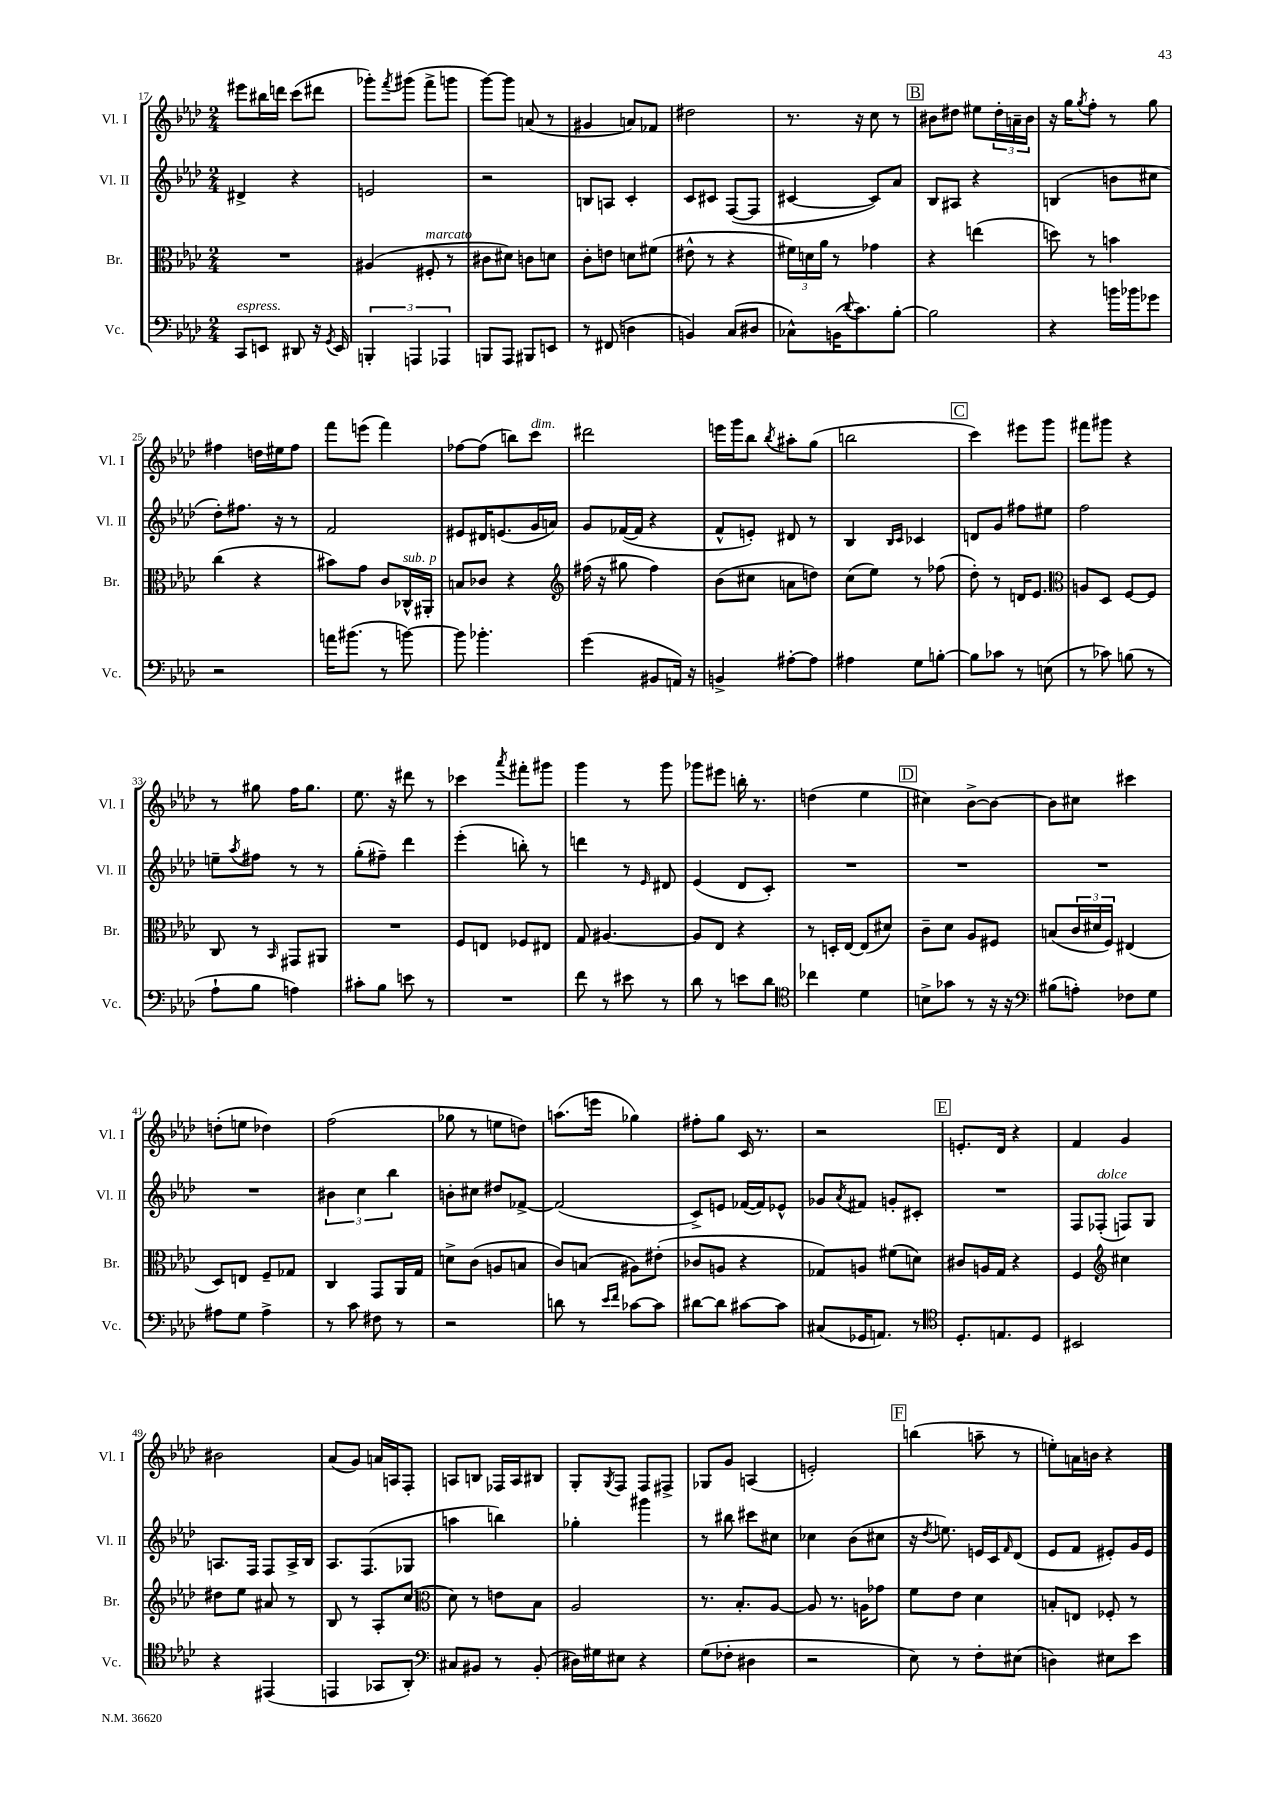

**kern	**kern	**kern	**kern
*part4	*part3	*part2	*part1
*staff4	*staff3	*staff2	*staff1
*I"Vc.	*I"Br.	*I"Vl. II	*I"Vl. I
*I'Vc.	*I'Br.	*I'Vl. II	*I'Vl. I
*clefF4	*clefC3	*clefG2	*clefG2
*k[b-e-a-d-]	*k[b-e-a-d-]	*k[b-e-a-d-]	*k[b-e-a-d-]
*M2/4	*M2/4	*M2/4	*M2/4
=17	=17	=17	=17
!LO:TX:a:i:t=espress.	!	!	!
8CC/L	2r	4d#X^/	8eee#X\L
8EEn/J	.	.	16bb#X\L
.	.	.	16dddn\JJ
8DD#X/	.	4r	(8ccc\L
16r	.	.	8ddd#X\J
8qGG/	.	.	.
16EE/	.	.	.
=18	=18	=18	=18
6BBBn'/	(4A#X/	2en/	8ggg-X'\L)
.	.	.	8qfff/
.	.	.	(8ggg#X\J
6AAAn/	.	.	.
!	!LO:TX:a:i:t=marcato	!	!
.	8F#X'/	.	8fff^\L
6AAA-X/	.	.	.
.	8r	.	8gggn\J
=19	=19	=19	=19
8BBBn/L	8c#X\L	2r	[8ggg\L)
8AAA-/J	8d#X\J)	.	8ggg\J]
8BBB#X/L	8cn\L	.	(8an/
8EEn/J	8dn\J	.	8r
=20	=20	=20	=20
8r	8c'\L	8Bn/L	4g#X/
(8FF#X/	8en\J	8An/J	.
4Dn\	8dn\L	4c'/	8an/L)
.	(8f#X\J	.	8f-X/J
=21	=21	=21	=21
4BBn/)	8e#X^^\	8c/L	2dd#X\
.	8r	8c#X/J	.
(8C/L	4r	([8F/L	.
8D#X/J	.	8F/J]	.
=22	=22	=22	=22
8C-X^^\L)	24f#X\LL)	[4c#X/	8.r
.	24dn\	.	.
.	24a-\JJ	.	.
(16BBn\K	8r	.	.
8qqd-/	.	.	.
8.c\)	.	.	16r
.	4g-X\	8c#/L])	8cc\
[8B-'\J	.	8a-/J	8r
!!LO:REH:place=s1:t=B
=23	=23	=23	=23
2B-\]	4r	8B-/L	8b#X\L
.	.	8A#X/J	8dd#X\J
.	(4een\	4r	8ee#X\L
.	.	.	24dd#'\L
.	.	.	24an~\
.	.	.	24b#\JJ
=24	=24	=24	=24
4r	8ddn\)	(4Bn/	16r
.	.	.	16gg\KL
.	.	.	8qgg/
.	8r	.	8ff'\J
16bn\LL	4bn\	8bn\L	8r
16b-X\J	.	.	.
8g-X\J	.	8cc#X\J	8gg\
!!LO:LB:g=z
=25	=25	=25	=25
2r	(4cc\	8dd-'\L)	4ff#X\
.	.	8.ff#X\J	.
.	4r	.	16ddn\LL
.	.	16r	16ee#X\J
.	.	8r	8ff#\J
=26	=26	=26	=26
16an\KL	8b#X\L)	2f/	8fff\L
(8.b#X\J	.	.	.
.	8g\J	.	(8eeen\J
8r	8c/L	.	4fff\)
!	!LO:TX:a:i:t=sub. p	!	!
[8bn\)	16C-X^^/L	.	.
.	16AA#X'/JJ	.	.
=27	=27	=27	=27
8b\]	8Bn/L	8e#X/L	[8ff-X\L
4.b-X'\	8c-X/J	16d#X/K	(8ff-\J]
.	.	(8.en/	.
.	4r	.	8bbn\L)
!	!	!	!LO:TX:a:i:t=dim.
.	.	16g/L	8ccc\J
.	.	16an/JJ)	.
=28	=28	=28	=28
*	*clefG2	*	*
(4g\	(16ff#X\	8g/L	2ddd#X\
.	16r	.	.
.	8gg#X\	([16f-X/L	.
.	.	16f-/JJ]	.
8BB#X/L	4ff#\)	4r	.
16AAn/Jk)	.	.	.
16r	.	.	.
=29	=29	=29	=29
4BBn^/	(8b-\L	8f^^/L	16eeen\LL
.	.	.	16ggg\J
.	8cc#X\J	8en'/J)	8bb-\J
.	.	.	8qbb-/
[8A#X'\L	8an\L	8d#X/	8aa#X'\L
8A#\J]	8ddn\J)	8r	(8gg\J
=30	=30	=30	=30
4A#X\	(8cc\L	4B-/	2bbn\
.	8ee-\J)	.	.
.	.	16qqB-/LL	.
.	.	16qqc/JJ	.
8G\L	8r	4c-X/	.
[8Bn'\J	(8ff-X\	.	.
!!LO:REH:place=s1:t=C
=31	=31	=31	=31
8B\L]	8dd-'\)	8dn/L	4ccc\)
8c-X\J	8r	8g/J	.
8r	16dn/KL	8ff#X\L	8eee#X\L
.	8.e-/J	.	.
(8En\	.	8ee#X\J	8ggg\J
=32	=32	=32	=32
*	*clefC3	*	*
8r	8An/L	2ff\	8fff#X\L
8c-X\)	8D-/J	.	8ggg#X\J
(8Bn\	[8F/L	.	4r
8r	8F/J]	.	.
!!LO:LB:g=z
=33	=33	=33	=33
8A-`\L	8C/	8een~\L	8r
.	.	8qaa-/	.
8B-\J	8r	8ff#X\J	8gg#X\
.	16qqBB-/	.	.
4An\)	8GG#X/L	8r	16ff\KL
.	.	.	8.gg#\J
.	8AA#X/J	8r	.
=34	=34	=34	=34
8c#X'\L	2r	(8gg'\L	8.ee-\
8B-\J	.	8ff#X~\J)	.
.	.	.	16r
8en\	.	4ddd-\	8ddd#X\
8r	.	.	8r
=35	=35	=35	=35
2r	8F/L	(4eee-'\	4ccc-X\
.	8En/J	.	.
.	.	.	8qaaa-/
.	8F-X/L	8bbn'\)	8fff#X'\L
.	8E#X/J	8r	8ggg#X\J
=36	=36	=36	=36
8f\	8G/	4dddn\	4ggg\
8r	[4.A#X/	.	.
8e#X\	.	8r	8r
.	.	16qqe-/	.
8r	.	8d#X/	8ggg\
=37	=37	=37	=37
8d-\	8A#/L]	(4e-/	8ggg-X\L
8r	8E-/J	.	8eee#X\J
8en\L	4r	8d-/L	16bbn'\
.	.	.	8.r
8d-\J	.	8c'/J)	.
=38	=38	=38	=38
*clefC4	*	*	*
4cc-X\	8r	2r	(4ddn\
.	16Dn'/LL	.	.
.	[16E-/JJ	.	.
4d-\	(8E-/L]	.	4ee-\
.	8d#X/J)	.	.
!!LO:REH:place=s1:t=D
=39	=39	=39	=39
8Bn^\L	8c~\L	2r	4cc#X\)
8g-X\J	8d-\J	.	.
8r	8A-/L	.	[8b-^\L
16r	8F#X/J	.	8b-\J_
16r	.	.	.
=40	=40	=40	=40
*clefF4	*	*	*
(8B#X\L	(8Bn/L	2r	8b-\L]
8An'\J)	24c/L	.	8cc#X\J
.	24d#X/	.	.
.	24F/JJ)	.	.
8F-X\L	(4E#X/	.	4ccc#X\
8G\J	.	.	.
!!LO:LB:g=z
=41	=41	=41	=41
8A#X\L	8D-/L)	2r	(8ddn'\L
8G\J	8En/J	.	8een\J
4A#^\	8F~/L	.	4dd-X\)
.	8G-X/J	.	.
=42	=42	=42	=42
8r	4C/	6b#X\	(2ff\
8c\	.	.	.
.	.	6cc\	.
8F#X\	8GG/L	.	.
.	.	6bb-\	.
8r	16AA-/L	.	.
.	16G/JJ	.	.
=43	=43	=43	=43
2r	8dn^\L	8bn'\L	8gg-X\
.	(8c\J	8cc#X\J	8r
.	8An/L	8dd#X/L	8een\L
.	8Bn/J	[8f-X^/J	8ddn\J)
=44	=44	=44	=44
8dn\	8c/L)	(2f-/]	(8.aan\L
8r	(8Bn/J	.	.
.	.	.	16eeen\Jk
16qqe-/LL	.	.	.
16qqf/JJ	.	.	.
[8c-X\L	8A#X\L)	.	4gg-X\)
8c-\J]	(8e#X'\J	.	.
=45	=45	=45	=45
[8d#X\L	8c-X/L	8c^/L)	8ff#X'\L
8d#\J]	8An/J	8en/J	8gg\J
[8c#X\L	4r	([16f-X/LL	16c/
.	.	16f-/J])	8.r
8c#\J]	.	8e-X^^/J	.
=46	=46	=46	=46
(8C#X/L	8G-X/L)	8g-X/L	2r
.	.	8qa-/	.
16GG-X/K	8An/J	8f#X/J	.
8.AAn/J)	.	.	.
.	(8f#X\L	8gn'/L	.
8r	8dn\J)	8c#X'/J	.
!!LO:REH:place=s1:t=E
=47	=47	=47	=47
*clefC4	*	*	*
8.D-'/L	8c#X/L	2r	8.en'/L
.	16An/L	.	.
8.En/	16G/JJ	.	16d-/Jk
.	4r	.	4r
8D-/J	.	.	.
=48	=48	=48	=48
2BB#X/	4F/	8F/L	4f/
!	!	!LO:TX:a:i:t=dolce	!
.	.	(8F-X'/J	.
*	*clefG2	*	*
.	4cc#X\	8Fn/L)	4g/
.	.	8G/J	.
!!LO:LB:g=z
=49	=49	=49	=49
4r	8dd#X\L	8.An/L	2b#X\
.	8ee-\J	.	.
.	.	16F/Jk	.
(4EE#X/	8a#X/	8F/L	.
.	8r	16A^/L	.
.	.	16B-/JJ	.
=50	=50	=50	=50
4EEn/	8B-/	8.A-/L	(8a-/L
.	8r	.	8g/J)
.	.	(8.F/	.
8GG-X/L	8A-'/L	.	16an/LL
.	.	.	16An/J
8AA-'/J)	(8cc/J	8G-X/J	8F'/J
=51	=51	=51	=51
*clefF4	*clefC3	*	*
8C#X/L	8d-\)	4aan\	8An/L
8BB#X/J	8r	.	8Bn/J
8r	8en\L	4bbn\)	16F-X/LL
.	.	.	16A/J
(8BB#'/	8B-\J	.	8B#X/J
=52	=52	=52	=52
16D#X\LL)	2A-/	4gg-X'\	8G'/L
16G#X\J	.	.	.
.	.	.	8qG/
8E#X\J	.	.	8F/J
4r	.	4ggg#X\	8F/L
.	.	.	8F#X^/J
=53	=53	=53	=53
(8G\L	8.r	8r	8G-X/L
8F-X'\J	.	8bb#X\	8g/J
.	8.B-'/L	.	.
4D#X\	.	8ccc#X\L	(4An/
.	[8A-/J	8cc#X\J	.
=54	=54	=54	=54
2r	8A-/]	4cc-X\	2en'/)
.	8.r	.	.
.	.	(8b-\L	.
.	16An\KL	.	.
.	8g-X\J	8cc#X\J	.
!!LO:REH:place=s1:t=F
=55	=55	=55	=55
8E-\)	8f\L	16r	(4bbn\
.	.	8qdd-/	.
.	.	8.een\)	.
8r	8e-\J	.	.
8F'\L	4d-\	16en/LL	8aan~\
.	.	16c/J	.
.	.	16qqf/	.
(8E#X\J	.	(8d-/J	8r
=56	=56	=56	=56
4Dn\)	8Bn'/L	8e-/L	8een'\L)
.	8En/J	8f/J	16an\L
.	.	.	16bn\JJ
8E#X\L	8F-X'/	8e#X'/L)	4r
8e-\J	8r	16g/L	.
.	.	16e#/JJ	.
==	==	==	==
*-	*-	*-	*-
